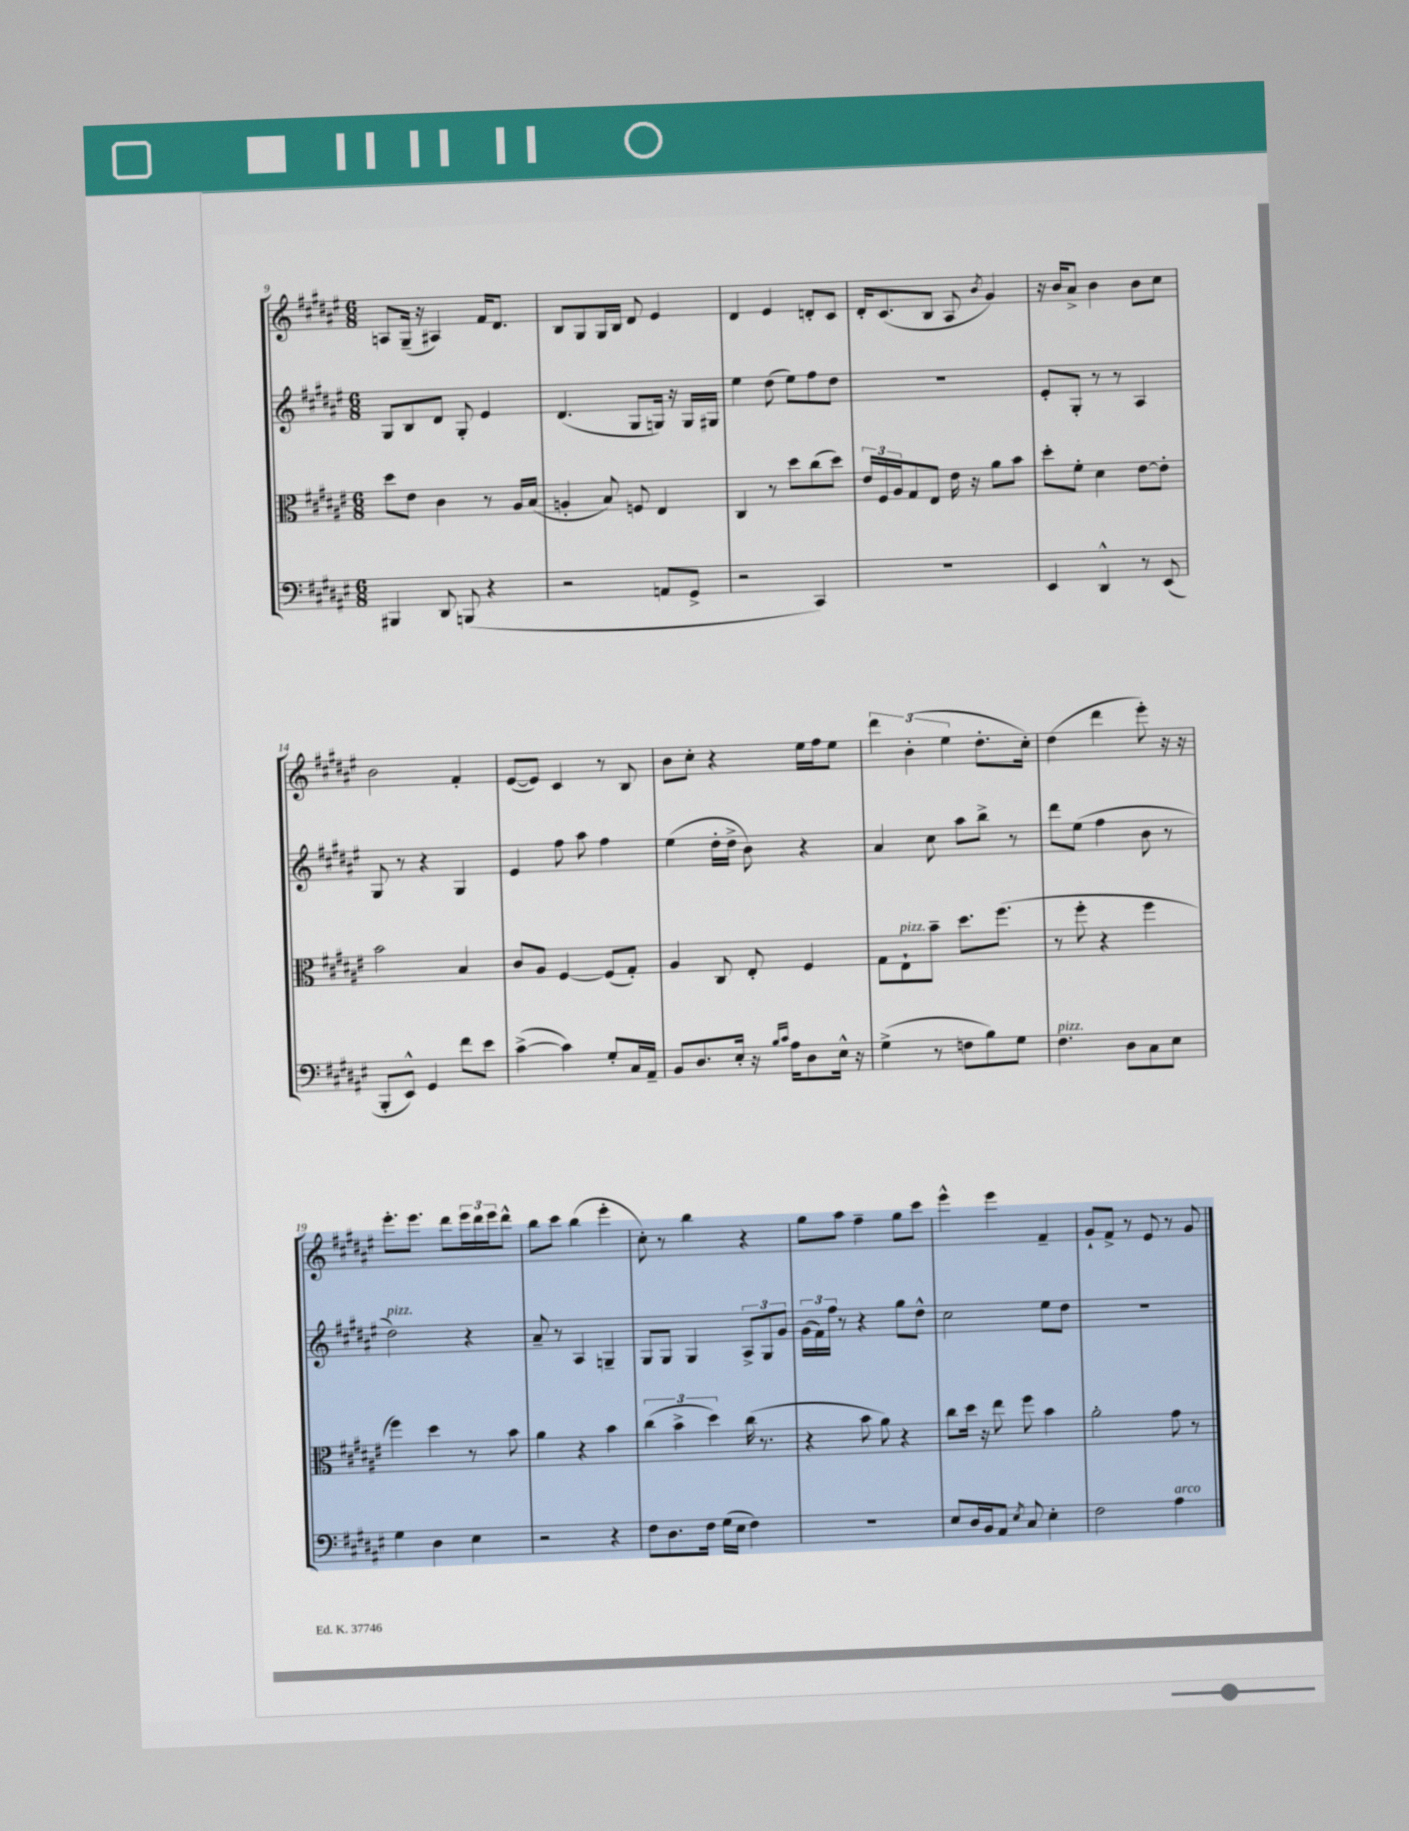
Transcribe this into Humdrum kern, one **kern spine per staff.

**kern	**kern	**kern	**kern
*part4	*part3	*part2	*part1
*staff4	*staff3	*staff2	*staff1
*clefF4	*clefC3	*clefG2	*clefG2
*k[f#c#g#d#a#e#]	*k[f#c#g#d#a#e#]	*k[f#c#g#d#a#e#]	*k[f#c#g#d#a#e#]
*M6/8	*M6/8	*M6/8	*M6/8
=9	=9	=9	=9
4BBB#X/	8dd#\L	8G#/L	8An/L
.	8e#\J	8B/	(16G#~/Jk
.	.	.	16r
8DD#/	4c#\	8d#/J	4A#X/)
(8BBBn/	.	8G#'/	.
4r	8r	4e#/	16f#/KL
.	.	.	8.d#/J
.	16A#/LL	.	.
.	(16B/JJ	.	.
=10	=10	=10	=10
2r	4An'/	(4.d#/	8B/L
.	.	.	8G#/
.	8B/)	.	16G#/L
.	.	.	16B/JJ
.	8Fn/	8G#/L	8d#/
8AAn/L	4E#/	16Gn/Jk)	4e#/
.	.	16r	.
8GG#^/J	.	16G/LL	.
.	.	16G#X/JJ	.
=11	=11	=11	=11
2r	4C#/	4ee#\	4d#/
.	8r	(8dd#\	4e#/
.	8dd#\L	8ee#\L)	.
4CC#/)	(8cc#\	8ff#\	8dn'/L
.	8dd#\J)	8dd#\J	8c#/J
=12	=12	=12	=12
2.r	24e#/LL	2.r	16d#'/KL
.	24F#/	.	.
.	.	.	(8.c#/
.	24A#/J	.	.
.	8G#/	.	.
.	8E#/J	.	8B/J
.	16e#\	.	8A#/
.	16r	.	.
.	.	.	8qb/
.	8a#\L	.	4g#/)
.	8b\J	.	.
=13	=13	=13	=13
4EE#/	8dd#'\L	8e#'/L	16r
.	.	.	16b/KL
.	8f#'\J	8G#'/J	8a#^/J
4DD#^^/	4d#\	8r	4b\
.	.	8r	.
8r	[8e#\L	4A#/	8b\L
(8EE#/	8e#'\J]	.	8cc#\J
!!LO:LB:g=z
=14	=14	=14	=14
8BBB'/L	2b\	8G#/	2b\
8EE#^^/J)	.	8r	.
4GG#/	.	4r	.
8f#\L	4B/	4G#/	4f#'/
8e#\J	.	.	.
=15	=15	=15	=15
([4c#^\	8c#/L	4e#/	([8e#/L
.	8A#/J	.	8e#/J])
4c#\])	[4F#/	8ff#\	4c#/
.	.	8aa#\	.
8G#'/L	(8F#/L]	4ff#\	8r
16C#/L	8G#'/J)	.	8B/
16AA#~/JJ	.	.	.
=16	=16	=16	=16
8BB/L	4A#/	(4ee#\	8b\L
8.D#/	.	.	8cc#'\J
.	8C#/	16dd#'\LL	4r
16E#'/Jk	.	16dd#^\JJ	.
16r	8E#'/	8b\)	.
16qqB/LL	.	.	.
16qqc#/JJ	.	.	.
16A#\KL	.	.	.
8D#\	4F#/	4r	16ee#\LL
.	.	.	16ff#\J
16E#^^\Jk	.	.	8ee#\J
16r	.	.	.
=17	=17	=17	=17
(4G#^\	8G#\L	4a#/	6ddd#\
!	!LO:TX:a:i:t=pizz.	!	!
.	8E#`\	.	.
.	.	.	(6b'\
8r	8b~\J	8cc#\	.
.	.	.	6ee#\
8Fn\L	8.dd#\L	8aa#\L	.
8B\)	.	8bb^\J	8.dd#'\L
.	(8.ff#\J	.	.
8G#\J	.	8r	.
.	.	.	16cc#'\Jk)
=18	=18	=18	=18
!LO:TX:a:i:t=pizz.	!	!	!
4.F#\	8r	8ddd#\L	(4dd#\
.	8ff#'\	(8ee#\J	.
.	4r	4ff#\	4ddd#\
8D#\L	.	.	.
8C#\	4ff#\	8b\	8eee#'\)
8E#\J	.	8r	16r
.	.	.	16r
!!LO:LB:g=z
=19	=19	=19	=19
!	!	!LO:TX:a:i:t=pizz.	!
4G#\	4ff#\)	2dd#\)	8.eee#'\L
.	.	.	8.eee#\J
4D#\	4dd#\	.	.
.	.	.	8ddd#\L
4E#\	8r	4r	24eee#\L
.	.	.	24ddd#\
.	.	.	24eee#\J
.	8b\	.	8ddd#^^\J
=20	=20	=20	=20
2r	4a#\	8a#~/	8bb\L
.	.	8r	8ccc#\J
.	4r	4A#/	(4bb\
4r	4b\	4Gn~/	4eee#'\
=21	=21	=21	=21
8F#\L	(6cc#\	8G#/L	8cc#'\)
8.D#\	.	8G#/J	8r
.	6b^\	.	.
.	.	4G#/	4bb\
16F#\Jk	.	.	.
.	6dd#\)	.	.
(16G#\LL	.	.	.
16E#\JJ	.	.	.
4F#\)	(16cc#\	12A#^/L	4r
.	8.r	.	.
.	.	12G#/	.
.	.	12g#/J	.
=22	=22	=22	=22
2.r	4r	(24g#\LL	8gg#\L
.	.	24f#\)	.
.	.	24ff#\JJ	.
.	.	8r	8aa#\J
.	8b\	4r	4ff#~\
.	8a#\)	.	.
.	4r	8gg#\L	8gg#\L
.	.	8dd#^^\J	8ccc#\J
=23	=23	=23	=23
8E#/L	8cc#\L	2cc#\	4eee#^^\
16D#/L	16dd#\Jk	.	.
16BB/J	16r	.	.
8AA#/J	8ee#\	.	4eee#\
8qE#/	.	.	.
8C#/	8ff#\	.	.
4E#'\	4b\	8ee#\L	4f#~/
.	.	8dd#\J	.
=24	=24	=24	=24
2F#\	2a#'\	2.r	8g#`/L
.	.	.	8f#^/J
.	.	.	8r
.	.	.	8e#/
!LO:TX:a:i:t=arco	!	!	!
4A#\	8g#\	.	8r
.	8r	.	8g#/
==	==	==	==
*-	*-	*-	*-
